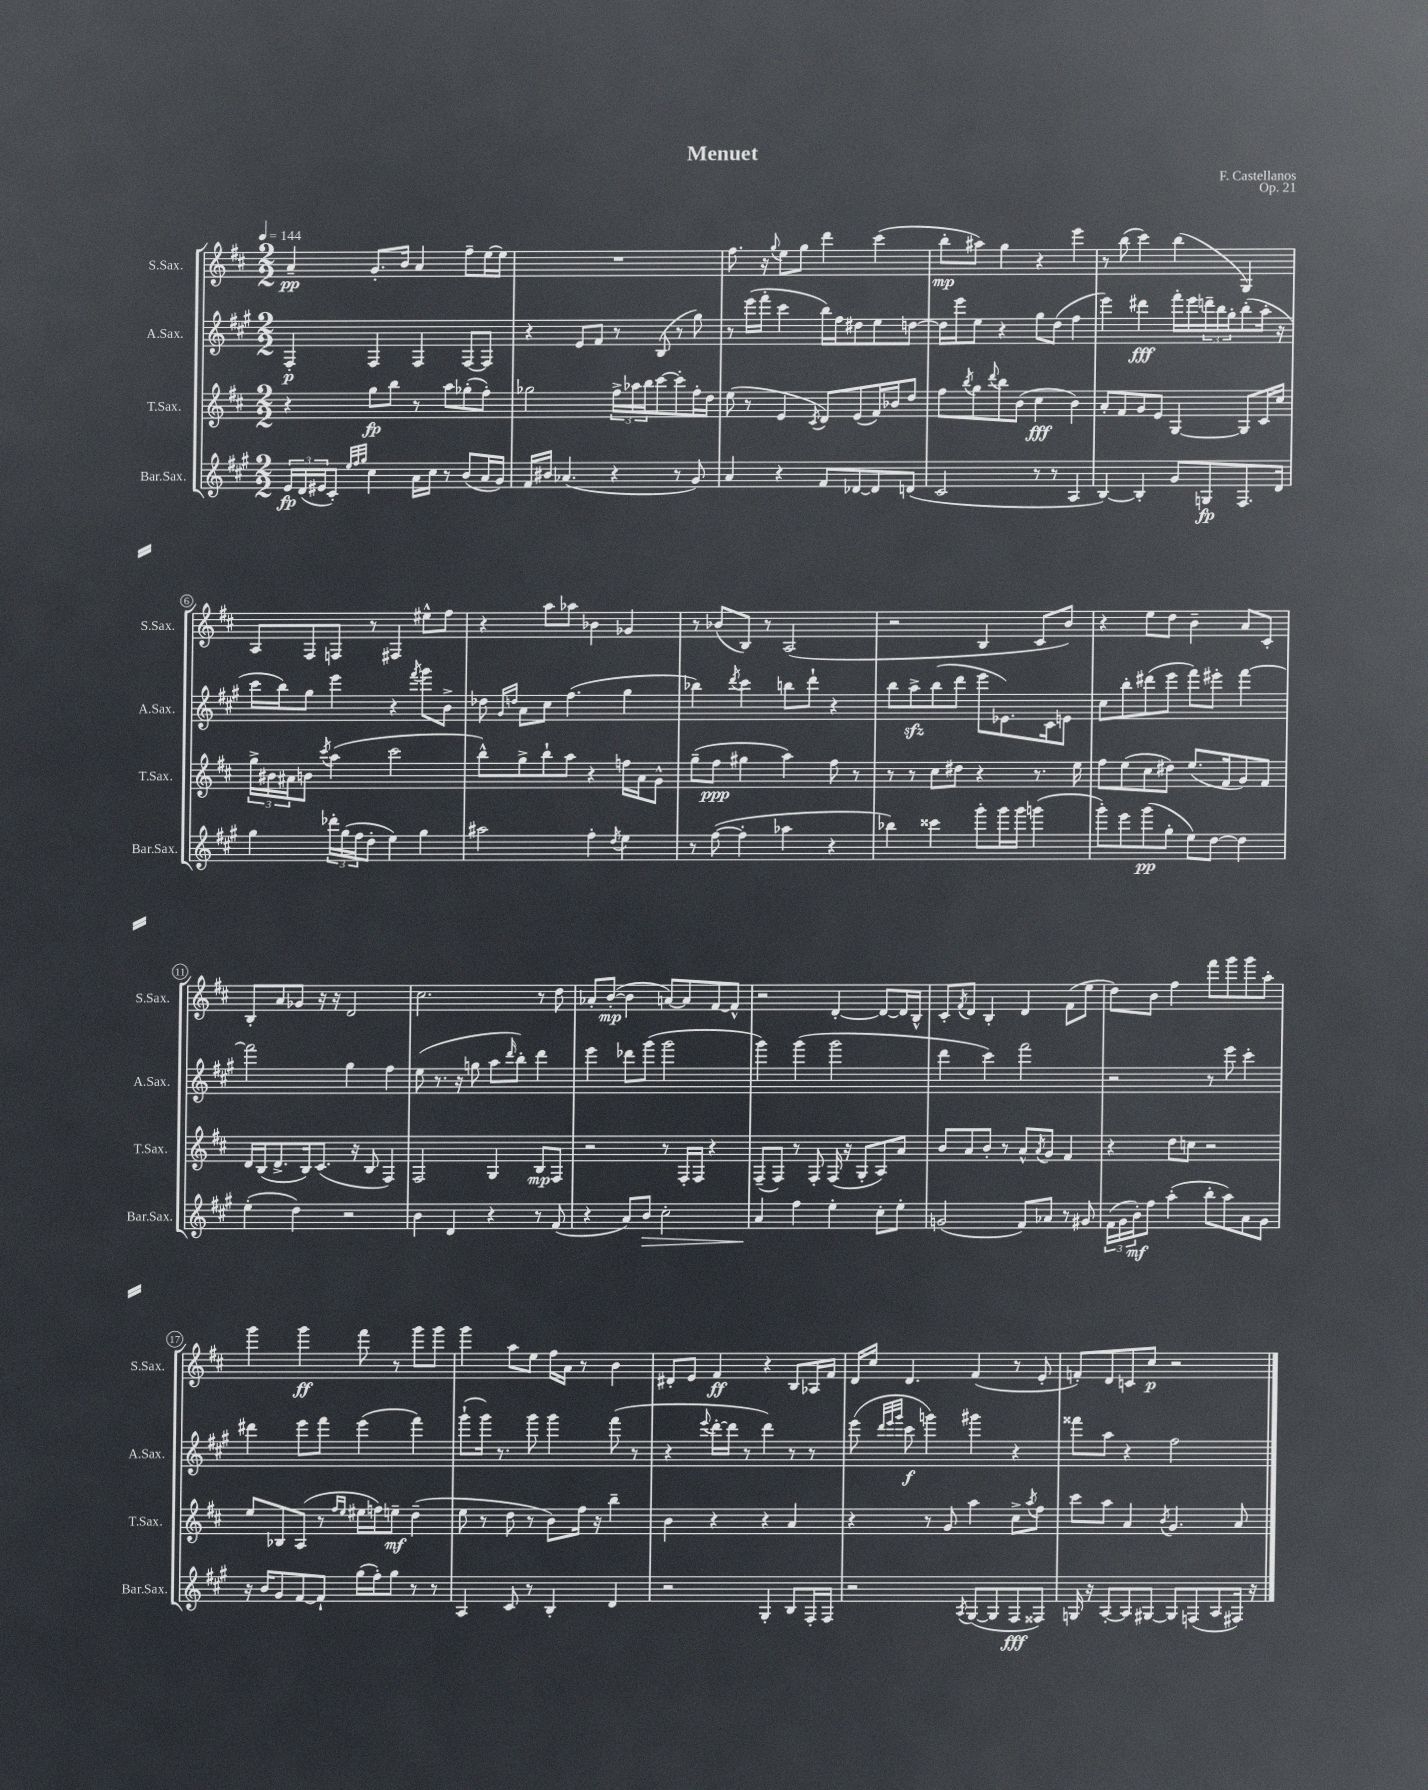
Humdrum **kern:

**kern	**kern	**kern	**kern
*staff4	*staff3	*staff2	*staff1
*clefG2	*clefG2	*clefG2	*clefG2
*k[f#c#g#]	*k[f#c#]	*k[f#c#g#]	*k[f#c#]
*M2/2	*M2/2	*M2/2	*M2/2
*MM144	*MM144	*MM144	*MM144
24e	4r	4F#'	4a~
(24d	.	.	.
24e#	.	.	.
8c#')	.	.	.
32qqee	.	.	.
32qqff#	.	.	.
32qqgg#	.	.	.
4cc#	8gg	4F#	8.g'
.	8bb	.	.
.	.	.	16b
16a	8r	4F#	4a
16cc#	.	.	.
8r	8aa	.	.
(8b	(8gg-'	[8F#	8ff#~
16a	8ff#')	8F#]	[16ee
16g#)	.	.	16ee]
=	=	=	=
16f#	2gg-	4r	1r
16b#	.	.	.
(4.a-	.	.	.
.	.	8e	.
.	.	8f#	.
4r	24ff#^	8r	.
.	24aa-	.	.
.	24bb	.	.
.	[8ccc#	(8B	.
8r	8ccc#']	8r	.
8g#)	16ff#'	8gg#)	.
.	16dd	.	.
=	=	=	=
4a	(8ee	8r	8.ff#
.	8r	(16eee	.
.	.	16fff#'	16r
.	.	.	8qqgg
4r	4e	4ccc#	8ee
.	.	.	8gg
.	8qc#	.	.
8f#	8d)	16bb)	4ddd
.	.	16ff#	.
[8d-	(8e	8dd#	.
8d-]	16f#)	8ee	(4ccc#
.	16b-	.	.
(8d	8dd	[8dd	.
=	=	=	=
2c#	8ff#	16dd]	8bb'
.	.	16eee	.
.	8qbb	.	.
.	8gg	8ee	8aa#)
.	8qqddd	.	.
.	8bb	4r	4gg
.	(8b	.	.
8r	4cc#	8gg#	4r
8r	.	(8dd	.
4A	4b)	4ff#	4eee
=	=	=	=
[4B)	8a'	4eee)	8r
.	8f#	.	(8bb
4B']	8g	4ddd#	4ccc#)
.	8e	.	.
8g#	[4G	16fff#'	(4bb
.	.	16eee	.
8G	.	24ddd~	.
.	.	24bb	.
.	.	24gg#'	.
8.F#	8G]	(8bb'	4G)
.	16c#	16aa'	.
16d	16cc#	16r	.
=	=	=	=
4gg#	24gg^	16ccc#	8A
.	24b#	.	.
.	.	16bb)	.
.	24a#	.	.
.	8b	8gg#	8F#
.	8qccc#	.	.
24ddd-'	(4aa	4eee	8F
(24gg#	.	.	.
24ff#	.	.	.
8dd'	.	.	8r
4ee)	2ccc#	4r	4F#
.	.	8qfff#	.
4gg#	.	8ggg#	8ee#^^
.	.	8b^	8ff#
=	=	=	=
2aa#	8bb^^)	8dd-	4r
.	.	16qqg#	.
.	.	16qqdd	.
.	8gg^	8a	.
.	8bb`	8cc#	8aa
.	8aa	(4.ff#	8aa-
4ff#'	4r	.	4b-
8qdd	.	.	.
4ee	16ff	4gg#	4g-
.	16a	.	.
.	8g^^	.	.
=	=	=	=
8r	(8gg~	4bb-)	8r
([8ff#	8ff#	.	(8b-
.	.	8qddd	.
4ff#']	4gg#	4ccc#	8B)
.	.	.	8r
4aa-	4aa)	8bb	(2A
.	.	8ddd`	.
4r	8ff#	4r	.
.	8r	.	.
=	=	=	=
4bb-)	8r	8bb	2r
.	8r	8aa^	.
4ccc##	8cc#	(8bb	.
.	8dd#	8ddd	.
8ggg#'	4r	8eee	4B
16ggg#	.	8.e-)	.
16ggg#	.	.	.
(4ggg	8.r	.	8c#
.	.	16c#	.
.	.	8e	8b)
.	16ee	.	.
=	=	=	=
8ggg#')	8ff#	8cc#	4r
8eee	(8ee	8bb'	.
(8ggg#	8cc#	(8ddd#	8ee
8gg#'	8dd#)	8eee	8dd
8ee)	(8.ee	8fff#)	4b~
[8dd	.	8eee#'	.
.	16f#	.	.
4dd]	8g)	[4fff#	8a
.	8f#	.	8c#'
=	=	=	=
(4ee'	16d	2fff#]	8B'
.	(16B	.	.
.	8.d^	.	8a
4dd)	.	.	8g-
.	16B)	.	.
.	(8.c#	.	16r
.	.	.	16r
2r	.	4gg#	2d
.	16r	.	.
.	8B	.	.
.	4F#)	4ff#	.
=	=	=	=
4b	2F#	(8ee	2.cc#
.	.	8.r	.
4d	.	.	.
.	.	16r	.
.	.	8gg	.
4r	4G	8aa	.
.	.	16qqddd	.
.	.	8bb')	.
8r	8B	4ddd	8r
(8f#	8F#	.	8dd
=	=	=	=
4r	2r	4eee	8a-'
.	.	.	([8b'
8a)	.	8ddd-	4b]
8b	.	(8ggg#	.
2cc#'	8r	2ggg#	[8a)
.	16F#'	.	8a]
.	16F#	.	.
.	4r	.	[8f#
.	.	.	8f#^^]
=	=	=	=
4a	(8F#~	4ggg#)	2r
.	8F#)	.	.
4ff#	8r	(4ggg#	.
.	8F#'	.	.
4ee'	(16F#	2ggg#	[4d'
.	16r	.	.
.	8G'	.	.
8cc#'	8A)	.	8d_
8ee'	8a	.	16d]
.	.	.	16B^^
=	=	=	=
(2g	8b	4ddd	8c#'
.	.	.	8qf#
.	8a	.	8d
.	8b'	4ccc#)	4B'
.	8r	.	.
8f#)	8a^^	2fff#	4d
.	8qa	.	.
8a-	8g	.	.
8r	4f#	.	(8f#
8g#	.	.	8ee
=	=	=	=
(24f#	4r	2r	8dd)
24g#	.	.	.
24b')	.	.	.
8ff#	.	.	8b
(4aa'	8dd	.	4ff#
.	8cc	.	.
8bb'	2r	8r	8fff#
8aa)	.	8eee	8ggg
8a	.	4ccc#'	8ggg
8g#	.	.	8aa'
=	=	=	=
16r	8ee	4ddd#	4ggg
16b	.	.	.
8g#	8B-	.	.
[8f#	(8A	8eee	4ggg
8f#`]	8r	8fff#	.
.	16qqff#	.	.
.	16qqee	.	.
(16gg#	16ee#	(4eee	8fff#
16ff#')	16ff)	.	.
8gg#	8ee~	.	8r
8r	(4dd~	4fff#)	8ggg
8r	.	.	8ggg
=	=	=	=
4A	8ee	(8ggg#`	4ggg
.	8r	16ggg#)	.
.	.	8.r	.
8c#	8dd	.	8aa
8r	8r	8ggg#	8ee
4B'	8b)	4ggg#	16ff#
.	.	.	16a
.	16ff#	.	8r
.	16r	.	.
4d	4bb~	(8fff#	4b
.	.	8r	.
=	=	=	=
2r	4b	4r	8d#'
.	.	.	8e
.	.	8qqeee	.
.	4r	[16ddd'	4f#
.	.	16ddd]	.
.	.	8r	.
4G#'	4r	4ddd)	4r
8B	4a	8r	8B
16F#'	.	8r	16A-
16F#	.	.	16f#
=	=	=	=
2r	4r	(8eee	16d
.	.	.	16cc#
.	.	32qqddd	.
.	.	32qqeee	.
.	.	32qqggg#	.
.	.	8ccc#	4.d
.	8r	4ggg)	.
.	8g	.	.
8qA	.	.	.
([8G#	4aa	4ggg#	(4f#
8G#]	.	.	.
8F#	8cc#^	4r	8r
.	8qaa	.	.
8F##)	8ff#	.	8e'
=	=	=	=
16G	8ccc#	8fff##	8f')
16r	.	.	.
[8A'	8aa	8aa	8d
8A]	4a	4r	8c
[8G#	.	.	8cc#
.	8qb	.	.
8G#]	4.g	2ff#	2r
(8F	.	.	.
8A	.	.	.
16F#)	8a	.	.
16r	.	.	.
==	==	==	==
*-	*-	*-	*-
